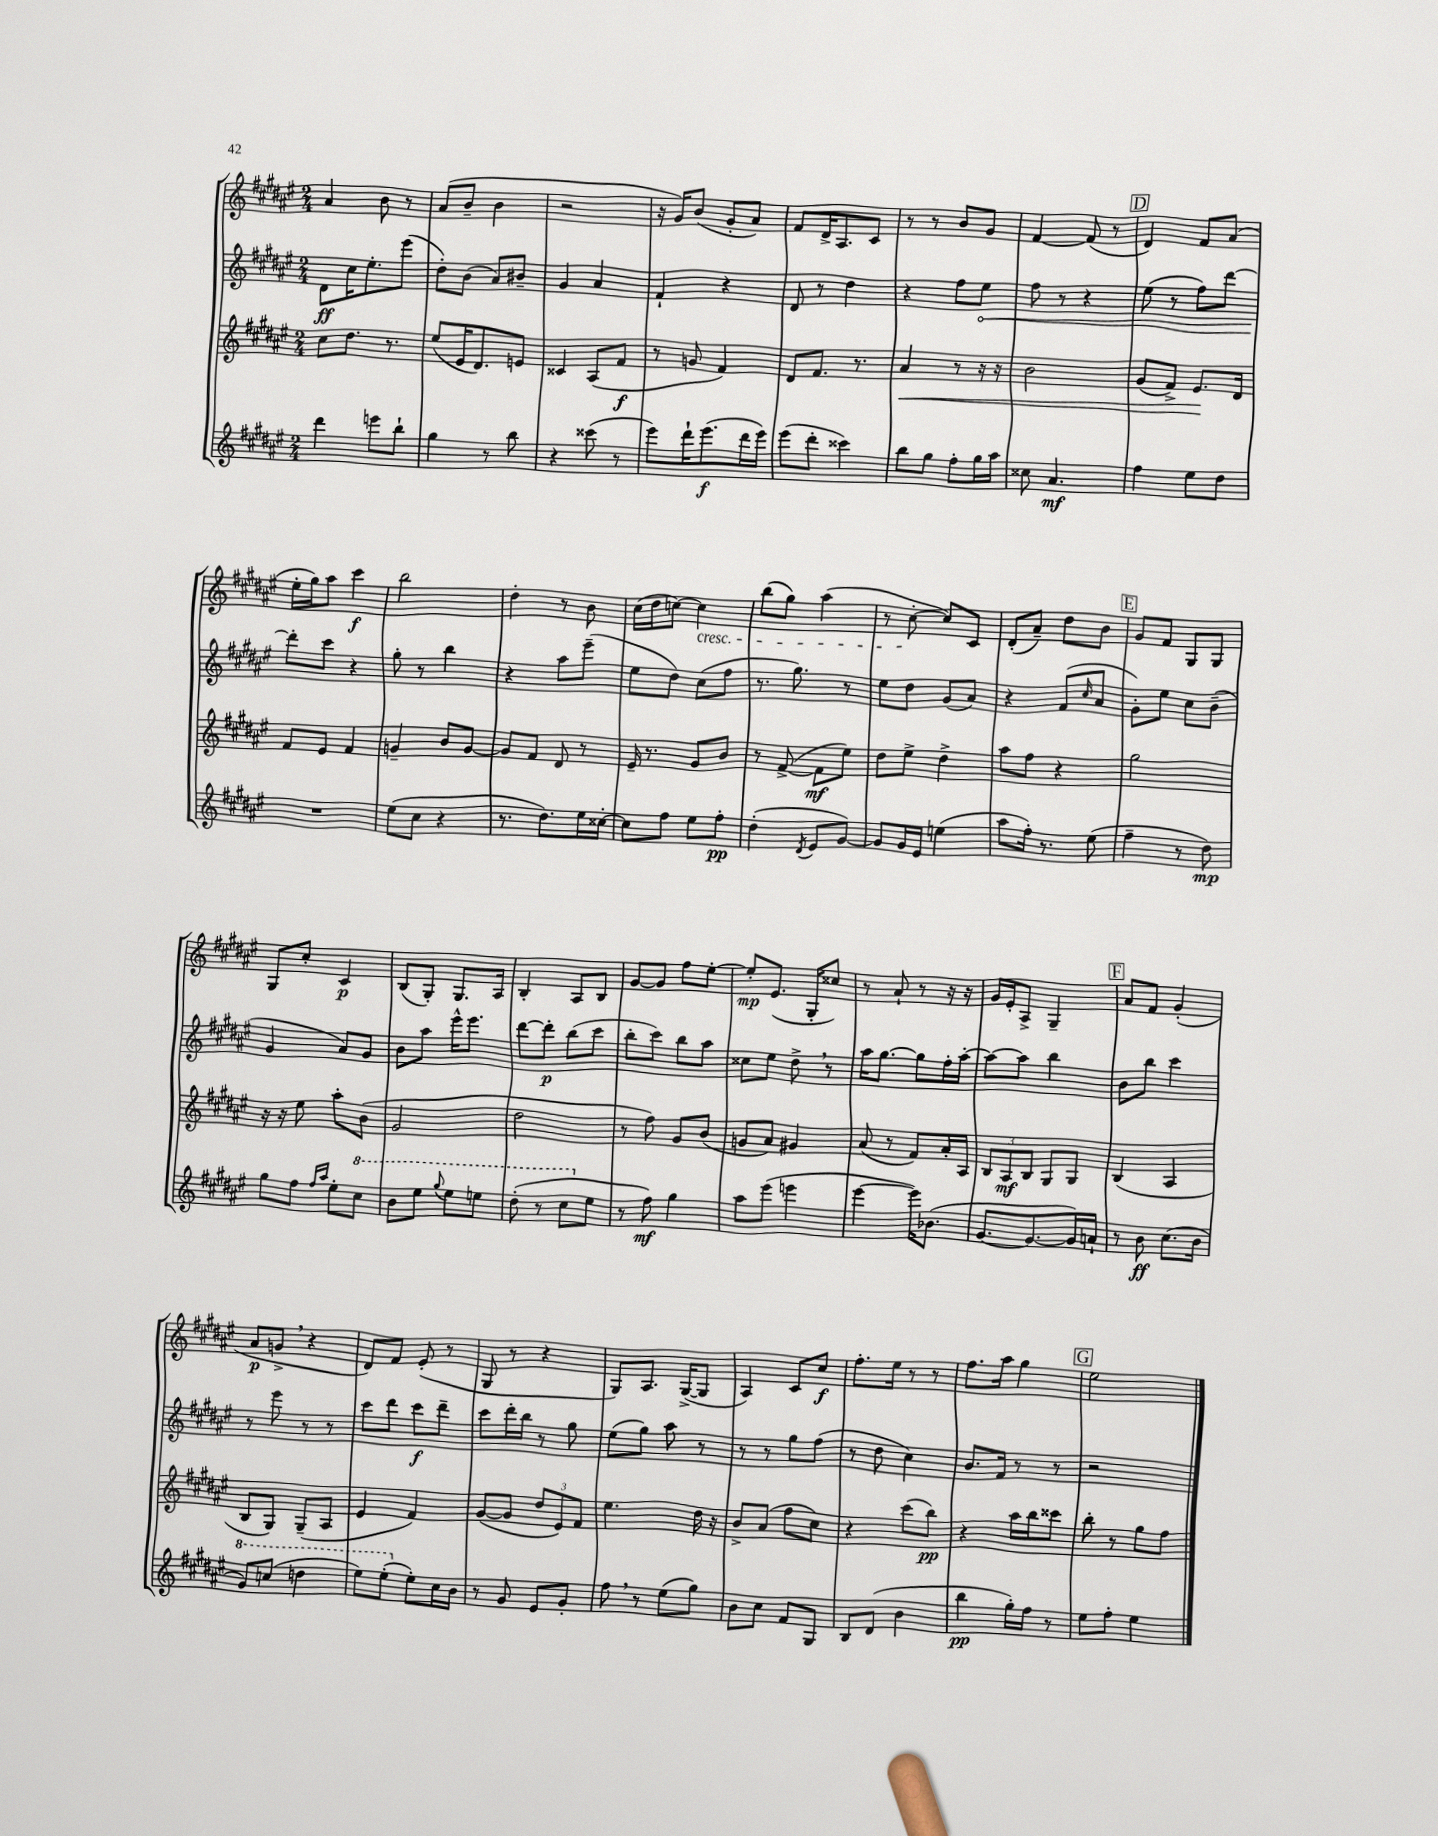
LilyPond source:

<<
\new StaffGroup <<
\new Staff = "s0" {
    \clef treble \key fis \major \numericTimeSignature \time 2/4
    ais'4 b'8 r8 |
    ais'8( b'8-- b'4 |
    r2 |
    r16 gis'16) b'8( gis'8-. ais'8) |
    fis'8 dis'16-> ais8. cis'8 |
    r8 r8 b'8 gis'8 |
    fis'4~ fis'8( r8 |
    \mark \markup { \box "D" } dis'4) fis'8 ais'8( |
    eis''16-. gis''16) ais''8 cis'''4\f |
    b''2 |
    dis''4-. r8 b'8 |
    cis''16( dis''16 c''8~) c''4\cresc |
    b''8( gis''8) ais''4( |
    r8 cis''8~-.\! cis''8) cis'8 |
    dis'8-.( ais'8--) dis''8 b'8 |
    \mark \markup { \box "E" } gis'8 fis'8 gis8 gis8 |
    gis8 cis''8-. cis'4\p |
    b8( gis8-.) gis8. ais16 |
    b4-. ais8 b8 |
    gis'8~ gis'8 fis''8 eis''8~-. |
    eis''8-.\mp eis'8.( gis16-. cisis''8) |
    r8 ais'8-! r8 r16 r16 |
    gis'16 eis'16-. ais8-> gis4-- |
    \mark \markup { \box "F" } ais'8 fis'8 gis'4-.( |
    ais'8\p g'8-> \breathe r4 |
    dis'8) fis'8 eis'8-.( r8 |
    gis8 r8 r4 |
    gis8) ais8. gis16~->( gis8 |
    ais4) cis'8 cis''8\f |
    fis''8.-. eis''16 r8 r8 |
    fis''8. ais''16 gis''4 |
    \mark \markup { \box "G" } eis''2 \bar "|." |
}
\new Staff = "s1" {
    \clef treble \key fis \major \numericTimeSignature \time 2/4
    dis'8\ff cis''16 eis''8.-. eis'''8( |
    dis''8-.) b'8( ais'8) bis'8-- |
    gis'4 ais'4 |
    fis'4-! r4 |
    dis'8 r8 dis''4 |
    r4 fis''8 \once \override Hairpin.circled-tip = ##t eis''8\< |
    fis''8 r8 r4 |
    \mark \markup { \box "D" } eis''8( r8 fis''8) dis'''8~ |
    dis'''8-.\! cis'''8 r4 |
    gis''8-. r8 b''4 |
    r4 ais''8 eis'''8--( |
    eis''8 dis''8) cis''8( fis''8 |
    r8. gis''8.) r8 |
    eis''8 dis''8 gis'8( ais'8) |
    r4 fis'8( \grace { cis''16 } ais'8 |
    \mark \markup { \box "E" } gis'8-.) eis''8 cis''8 b'8--( |
    gis'4 ais'8) gis'8 |
    b'8 ais''8 eis'''16-^ eis'''8. |
    dis'''8~ dis'''8-.\p b''8( cis'''8 |
    b''8-. cis'''8) b''8 ais''8 |
    cisis''8 eis''8 dis''8-> \breathe r8 |
    ais''16 gis''8.~ gis''8 fis''16-. ais''16~-. |
    ais''8~ ais''8 b''4 |
    \mark \markup { \box "F" } b'8 b''8 cis'''4 |
    r8 eis'''8 r8 r8 |
    cis'''8 dis'''8 cis'''8\f dis'''8-- |
    cis'''8 dis'''16-. b''16 r8 gis''8 |
    eis''8( gis''8) ais''8 r8 |
    r8 r8 gis''8 fis''8( |
    r8 dis''8 cis''4) |
    b'8. fis'16 r8 r8 |
    \mark \markup { \box "G" } r2 \bar "|." |
}
\new Staff = "s2" {
    \clef treble \key fis \major \numericTimeSignature \time 2/4
    cis''8 dis''8. r8. |
    eis''8( eis'16 dis'8.) e'8 |
    cisis'4 ais8( fis'8\f |
    r8 g'8 fis'4) |
    dis'8 fis'8. r8. |
    ais'4\< r8 r16 r16 |
    b'2 |
    \mark \markup { \box "D" } gis'8( fis'8->) eis'8.\! dis'16 |
    fis'8 eis'8 fis'4 |
    g'4-- b'8 g'8~ |
    g'8 fis'8 dis'8 r8 |
    eis'16-- r8. gis'8 b'8 |
    r8 fis'8~->( fis'8\mf eis''8) |
    dis''8 eis''8-> dis''4-> |
    ais''8 fis''8 r4 |
    \mark \markup { \box "E" } gis''2 |
    r16 r16 eis''8 ais''8-. b'8( |
    gis'2 |
    dis''2 |
    r8 fis''8) gis'8 b'8( |
    g'8 ais'8) gis'4 |
    ais'8( r8 fis'8) ais'16-. ais16 |
    \tuplet 3/2 { b8 ais8\mf b8 } gis8 gis8 |
    \mark \markup { \box "F" } b4( ais4 |
    b8 gis8) gis8--( ais8 |
    eis'4 fis'4) |
    gis'8~( gis'8 \tuplet 3/2 { dis''8 eis'8) fis'8 } |
    eis''4. dis''16 r16 |
    b'8-> ais'8( fis''8 cis''8) |
    r4 cis'''8( b''8\pp) |
    r4 ais''16 b''16 cisis'''8 |
    \mark \markup { \box "G" } b''8-. r8 gis''8 fis''8 \bar "|." |
}
\new Staff = "s3" {
    \clef treble \key fis \major \numericTimeSignature \time 2/4
    dis'''4 e'''8 b''8-! |
    gis''4 r8 b''8 |
    r4 cisis'''8( r8 |
    eis'''8) dis'''16-! eis'''8.\f( dis'''16 eis'''16) |
    eis'''8( dis'''8-. cisis'''4) |
    b''8 gis''8 fis''8-. gis''16 ais''16 |
    cisis''8 ais'4.\mf |
    \mark \markup { \box "D" } fis''4 eis''8 dis''8 |
    R2 |
    eis''8( cis''8 r4 |
    r8. dis''8.) eis''16 cisis''16~-. |
    cisis''8 fis''8 eis''8 fis''8-.\pp |
    dis''4-.( \acciaccatura { dis'8 } eis'8 gis'8~) |
    gis'8 gis'16 eis'16 e''4( |
    ais''8 fis''16-.) r8. eis''8( |
    \mark \markup { \box "E" } fis''4-- r8 dis''8\mp) |
    gis''8 fis''8 \grace { fis''16 ais''16 } eis''8-. \ottava #1 cis'''8 |
    b''8 eis'''8 \appoggiatura { gis'''8 } eis'''8 e'''8 |
    dis'''8-.( r8 cis'''8 \ottava #0 eis''8 |
    r8 fis''8\mf) gis''4 |
    ais''8 eis'''8( e'''4 |
    eis'''4~ eis'''16) bes'8.( |
    gis'8.~ gis'8.~ gis'16) a'16-! |
    \mark \markup { \box "F" } r8 b'8\ff cis''8.( b'16 |
    \ottava #1 gis''8) c'''8( d'''4 |
    eis'''8) eis'''8-.( \ottava #0 eis''8-.) cis''16 b'16 |
    r8 gis'8 eis'8 gis'8-. |
    fis''8 \breathe r8 eis''8( gis''8) |
    b'8 cis''8 fis'8 gis8 |
    b8 dis'8( b'4 |
    b''4\pp gis''16-.) fis''16 r8 |
    \mark \markup { \box "G" } eis''8 fis''8-. eis''4 \bar "|." |
}
>>
>>
\layout { \context { \Score \remove "Bar_number_engraver" } }
